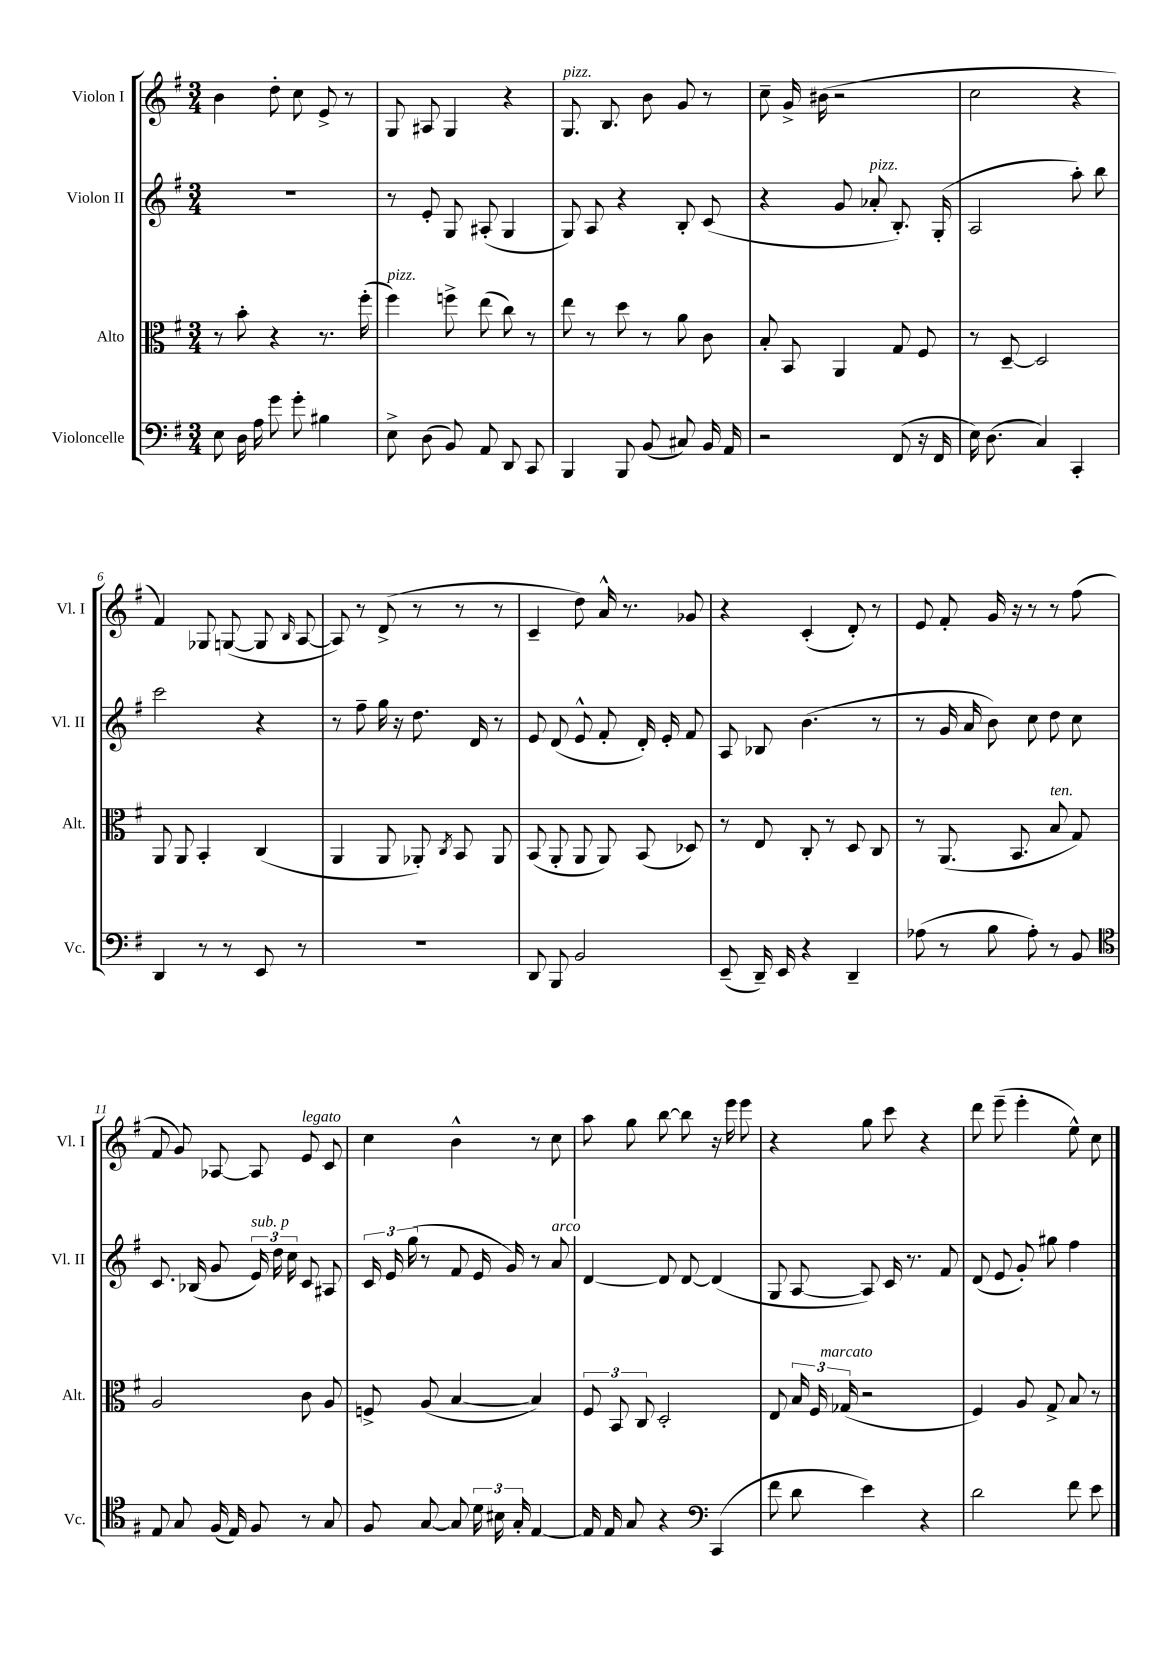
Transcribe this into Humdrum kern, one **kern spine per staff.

**kern	**kern	**kern	**kern
*staff4	*staff3	*staff2	*staff1
*clefF4	*clefC3	*clefG2	*clefG2
*k[f#]	*k[f#]	*k[f#]	*k[f#]
*M3/4	*M3/4	*M3/4	*M3/4
8E	8r	2.r	4b
16D	8b'	.	.
16A	.	.	.
8g	4r	.	8dd'
8g'	.	.	8cc
4B#	8.r	.	8e^
.	.	.	8r
.	(16ff#'	.	.
=	=	=	=
8E^	4ff#)	8r	8G
(8D	.	8e'	8A#
8BB)	8ff^	8G	4G
8AA	(8ee	(8A#'	.
8DD	8cc)	4G	4r
8CC	8r	.	.
=	=	=	=
4BBB	8ee	8G)	8.G
.	8r	8A	.
.	.	.	8.B
8BBB	8dd	4r	.
(8BB	8r	.	8b
8C#)	8a	8B'	8g
16BB	8c	(8c	8r
16AA	.	.	.
=	=	=	=
2r	8B'	4r	8cc~
.	8BB	.	16g^
.	.	.	(16b#
.	4AA	8g	2r
.	.	8a-'	.
(8FF#	8G	8.B')	.
16r	8F#	.	.
16FF#	.	(16G'	.
=	=	=	=
16E)	8r	2A	2cc
(8.D	.	.	.
.	[8D~	.	.
4C)	2D]	.	.
4CC'	.	8aa')	4r
.	.	8bb	.
=	=	=	=
4DD	8AA	2ccc	4f#)
.	8AA	.	.
8r	4BB'	.	8G-
8r	.	.	([8G
8EE	(4C	4r	8G]
.	.	.	16qqB
8r	.	.	[8A
=	=	=	=
2.r	4AA	8r	8A])
.	.	8ff#~	8r
.	8AA	16gg	(8d^
.	.	16r	.
.	8AA-')	8.dd	8r
.	8qC	.	.
.	8BB	.	8r
.	.	16d	.
.	8AA-	8r	8r
=	=	=	=
8DD	(8BB	8e	4c~
8BBB	8AA'	(8d	.
2BB	8AA	8e^^	8dd)
.	8AA)	8f#'	16a^^
.	.	.	8.r
.	(8BB	16d')	.
.	.	16e'	.
.	8D-)	8f#	8g-
=	=	=	=
(8EE~	8r	8A	4r
16DD~)	8E	8B-	.
16EE	.	.	.
4r	8C'	(4.b	(4c'
.	8r	.	.
4DD~	8D	.	8d')
.	8C	8r	8r
=	=	=	=
(8A-	8r	8r	8e
8r	(8.AA	16g	8f#'
.	.	16a	.
8B	.	8b)	16g
.	8.BB	.	16r
8A-')	.	8cc	8r
8r	8B	8dd	8r
8BB	8G)	8cc	(8ff#
=	=	=	=
*clefC4	*	*	*
8E	2A	8.c	8f#
8G	.	.	8g)
.	.	(16B-	.
(16F#	.	8g	[8A-
16E)	.	.	.
8F#	.	24e)	8A-]
.	.	24dd	.
.	.	24cc	.
8r	8c	8c	8e
8G	8A	8A#	8c
=	=	=	=
8F#	8F^	24c	4cc
.	.	24e	.
.	.	(24gg	.
[8G	(8A	8r	.
8G]	[4B	8f#	4b^^
24d	.	16e	.
24B#	.	.	.
.	.	16g)	.
24G'	.	.	.
[4E	4B])	8r	8r
.	.	8a	8cc
=	=	=	=
16E]	12F#	[4d	8aa
16E	.	.	.
.	12BB	.	.
8G	.	.	8gg
.	12C	.	.
4r	2D'	8d]	[8bb
.	.	[8d	8bb]
*clefF4	*	*	*
(4CC	.	(4d]	16r
.	.	.	16eee
.	.	.	8eee
=	=	=	=
8f#	8E	8G	4r
8d	24B	[8A	.
.	24F#	.	.
.	(24G-	.	.
4e)	2r	8A])	8gg
.	.	16c	8ccc
.	.	8.r	.
4r	.	.	4r
.	.	8f#	.
=	=	=	=
2d	4F#)	(8d	8ddd
.	.	8e	(8eee~
.	8A	8g')	4eee'
.	8G^	8gg#	.
8f#	8B	4ff#	8ee^^)
8e	8r	.	8cc
==	==	==	==
*-	*-	*-	*-
